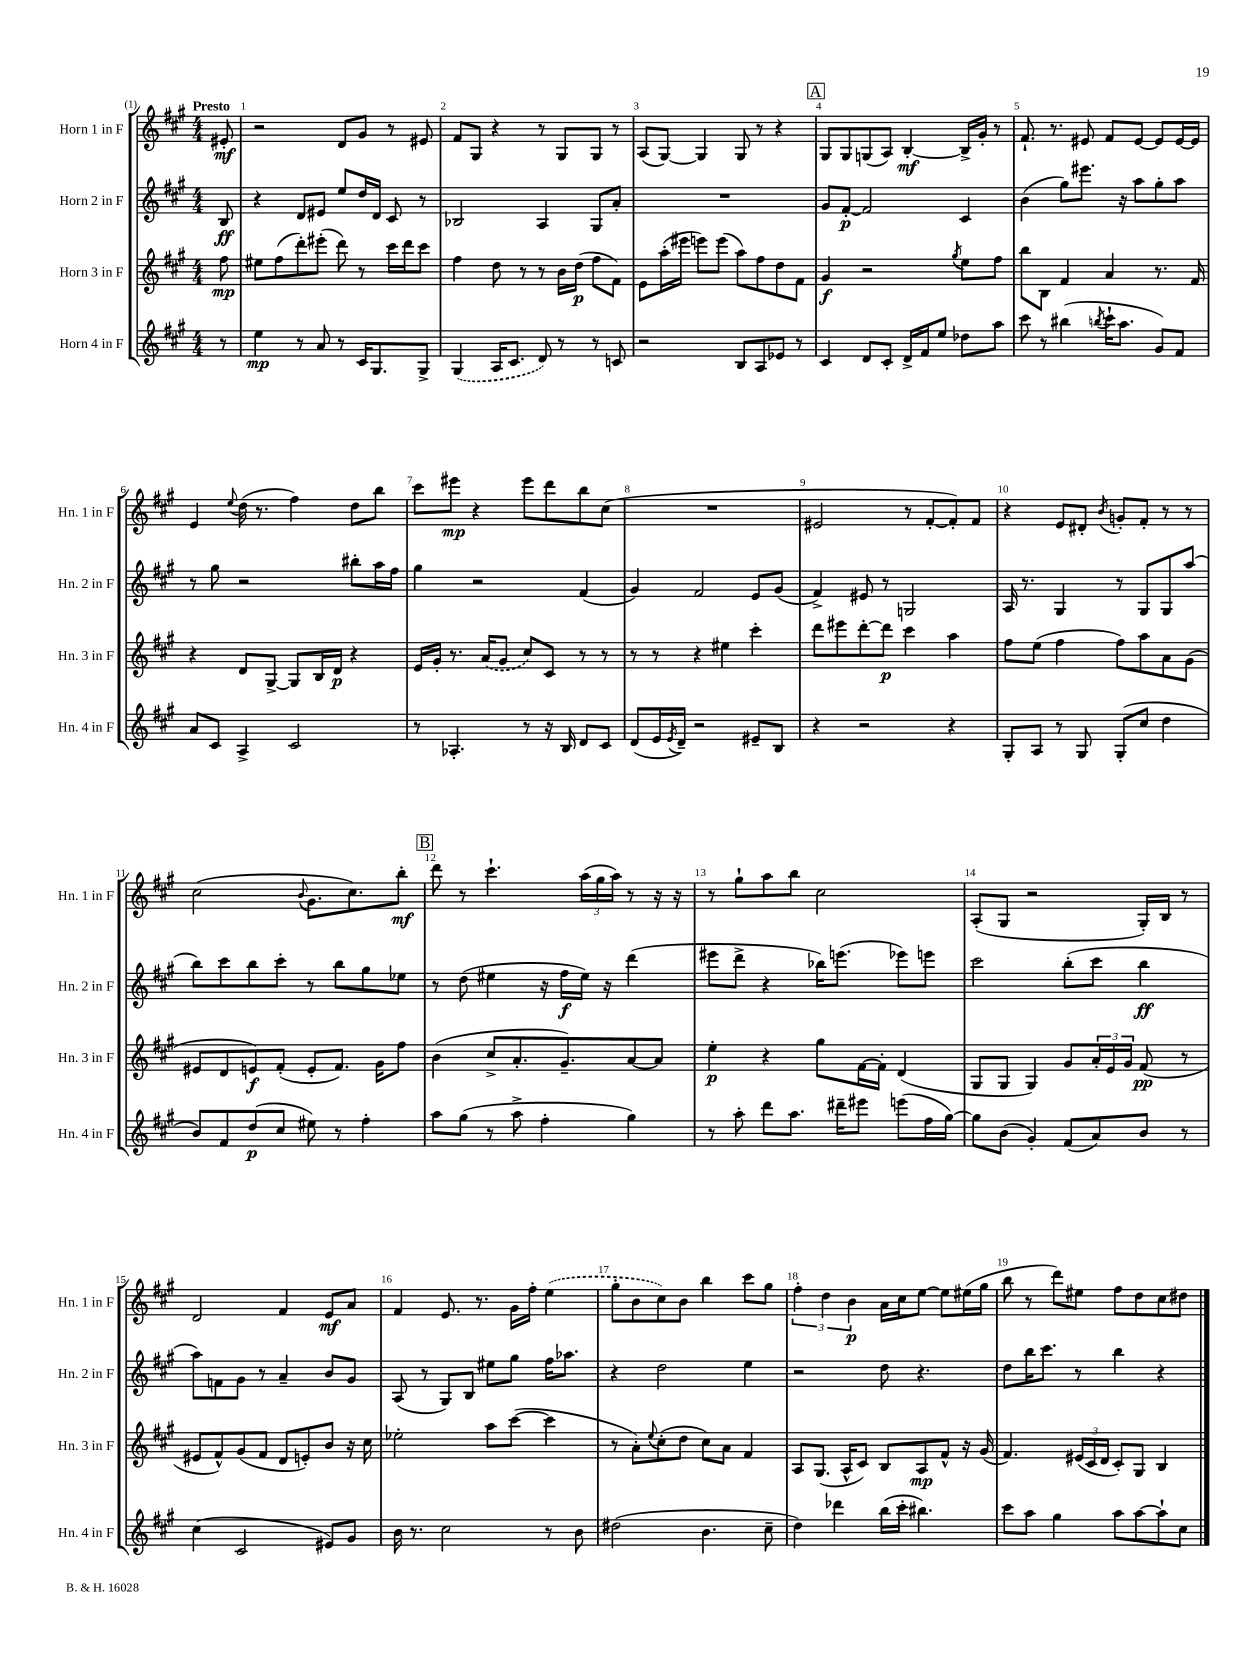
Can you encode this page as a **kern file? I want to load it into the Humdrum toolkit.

**kern	**kern	**kern	**kern
*staff4	*staff3	*staff2	*staff1
*clefG2	*clefG2	*clefG2	*clefG2
*k[f#c#g#]	*k[f#c#g#]	*k[f#c#g#]	*k[f#c#g#]
*M4/4	*M4/4	*M4/4	*M4/4
8r	8ff#	8B	8e#'
=	=	=	=
4ee	8ee#	4r	2r
.	(8ff#	.	.
8r	8ddd')	8d	.
8a	(8eee#'	8e#	.
8r	8ddd)	8ee	8d
16c#	8r	16dd	8g#
8.G#	.	16d	.
.	16ccc#	8c#	8r
.	16ddd	.	.
8G#^	8ccc#	8r	8e#
=	=	=	=
(4G#	4ff#	2B-	8f#
.	.	.	8G#
16A	8dd	.	4r
8.c#	.	.	.
.	8r	.	.
8d)	8r	4A	8r
8r	16b	.	8G#
.	(16dd	.	.
8r	8ff#	8G#	8G#
8c	8f#)	8a'	8r
=	=	=	=
2r	8e	1r	(8A
.	(16aa'	.	[8G#)
.	16eee#	.	.
.	8eee)	.	4G#]
.	(8eee	.	.
8B	8aa)	.	8G#
8A	8ff#	.	8r
8e-	8dd	.	4r
8r	8f#	.	.
=	=	=	=
4c#	4g#	8g#	8G#
.	.	[8f#'	8G#
8d	2r	2f#]	(8G
8c#'	.	.	8A)
16d^	.	.	[4B'
16f#	.	.	.
8ee	.	.	.
.	8qgg#	.	.
8dd-	8ee	4c#	16B^]
.	.	.	16g#'
8aa	8ff#	.	8r
=	=	=	=
8ccc#	8bb	(4b	8.f#`
8r	8B	.	.
.	.	.	8.r
(4bb#	4f#	8gg#)	.
.	.	8.eee#	8e#
8qbb	.	.	.
16ccc#`	4a	.	8f#
8.aa	.	16r	.
.	.	8aa	[8e#
8g#)	8.r	8gg#'	8e#]
8f#	.	8aa	[16e#
.	16f#	.	16e#]
=	=	=	=
8a	4r	8r	4e
8c#	.	8gg#	.
.	.	.	8qqee
4A^	8d	2r	(16dd
.	.	.	8.r
.	[8G#^	.	.
2c#	8G#]	.	4ff#)
.	16B	.	.
.	16d	.	.
.	4r	8bb#'	8dd
.	.	16aa	8bb
.	.	16ff#	.
=	=	=	=
8r	16e	4gg#	8ccc#
.	16g#'	.	.
4.A-'	8.r	.	8eee#
.	.	2r	4r
.	(16a	.	.
.	8g#	.	.
8r	8cc#)	.	8eee#
16r	8c#	.	8ddd
16B	.	.	.
8d	8r	(4f#	8bb
8c#	8r	.	(8cc#
=	=	=	=
(8d	8r	4g#)	1r
16e	8r	.	.
8qe	.	.	.
16d~)	.	.	.
2r	4r	2f#	.
.	4ee#	.	.
8e#~	4ccc#'	8e	.
8B	.	(8g#	.
=	=	=	=
4r	8ddd	4f#^)	2e#
.	8eee#	.	.
2r	[8ddd'	8e#	.
.	8ddd]	8r	.
.	4ccc#	2G	8r
.	.	.	[8f#'
4r	4aa	.	8f#'])
.	.	.	8f#
=	=	=	=
8G#'	8ff#	16A	4r
.	.	8.r	.
8A	(8ee	.	.
8r	4ff#	4G#	8e
8G#	.	.	8d#'
.	.	.	8qb
(8G#'	8ff#)	8r	8g'
8cc#	8aa	8G#	8f#'
4dd	8a	8G#	8r
.	(8g#	(8aa	8r
=	=	=	=
8b)	8e#	8bb)	(2cc#
8f#	8d	8ccc#	.
(8dd	8e)	8bb	.
8cc#	(8f#'	8ccc#'	.
.	.	.	8qqb
8ee#)	8e'	8r	8.g#
8r	8.f#)	8bb	.
.	.	.	8.cc#)
4ff#'	.	8gg#	.
.	16g#	.	.
.	8ff#	8ee-	8bb'
=	=	=	=
8aa	(4b	8r	8ddd
(8gg#	.	(8dd	8r
8r	8cc#^	4ee#	4.ccc#`
8aa^	8.a'	.	.
4ff#'	.	16r	.
.	8.g#~)	16ff#	.
.	.	16ee#)	(24aa
.	.	.	24gg#
.	.	16r	.
.	.	.	24aa)
4gg#)	[8a	(4ddd	8r
.	8a]	.	16r
.	.	.	16r
=	=	=	=
8r	4ee'	8eee#	8r
8aa'	.	8ddd^	8gg#`
8ddd	4r	4r	8aa
8.aa	.	.	8bb
.	8gg#	16bb-)	2cc#
16ddd#~	.	(8.eee	.
8eee#	[16f#	.	.
.	16f#']	.	.
(8eee	(4d	8eee-)	.
16ff#	.	8eee	.
[16gg#)	.	.	.
=	=	=	=
8gg#]	8G#	2ccc#	(8A'
(8b	8G#	.	8G#
4g#')	4G#)	.	2r
(8f#	8g#	(8bb'	.
8a)	24a'	8ccc#	.
.	24e	.	.
.	24g#	.	.
8b	(8f#	4bb	16G#')
.	.	.	16B
8r	8r	.	8r
=	=	=	=
(4cc#	8e#	8aa)	2d
.	8f#^^)	8f	.
2c#	(8g#	8g#	.
.	8f#	8r	.
.	8d	4a~	4f#
.	8e')	.	.
8e#)	8b	8b	8e
8g#	16r	8g#	8a
.	16cc#	.	.
=	=	=	=
16b	2ee-'	(8A	4f#
8.r	.	.	.
.	.	8r	.
2cc#	.	8G#)	8.e
.	.	8B	.
.	.	.	8.r
.	8aa	8ee#	.
.	([8ccc#	8gg#	16g#
.	.	.	16ff#'
8r	4ccc#]	16ff#	(4ee
.	.	8.aa-	.
8b	.	.	.
=	=	=	=
(2dd#	8r	4r	8gg#'
.	8a')	.	8b
.	8qqee	.	.
.	(8cc#'	2dd	8cc#)
.	8dd	.	8b
4.b	8cc#)	.	4bb
.	8a	.	.
.	4f#	4ee	8ccc#
8cc#~	.	.	8gg#
=	=	=	=
4dd)	8A	2r	6ff#'
.	(8.G#	.	.
.	.	.	6dd
4ddd-	.	.	.
.	16A^^	.	.
.	.	.	6b
.	8c#)	.	.
(16bb	8B	8dd	16a
16ccc#'	.	.	16cc#
4.bb#)	8A	4.r	[8ee
.	8f#^^	.	8ee]
.	16r	.	(16ee#
.	(16g#	.	16gg#
=	=	=	=
8ccc#	4.f#)	8dd	8bb
8aa	.	16bb	8r
.	.	8.ccc#	.
4gg#	.	.	8ddd)
.	(24e#	8r	8ee#
.	24c#	.	.
.	24d	.	.
8aa	8c#')	4bb	8ff#
[8aa	8G#	.	8dd
8aa`]	4B	4r	8cc#
8cc#	.	.	8dd#
==	==	==	==
*-	*-	*-	*-
